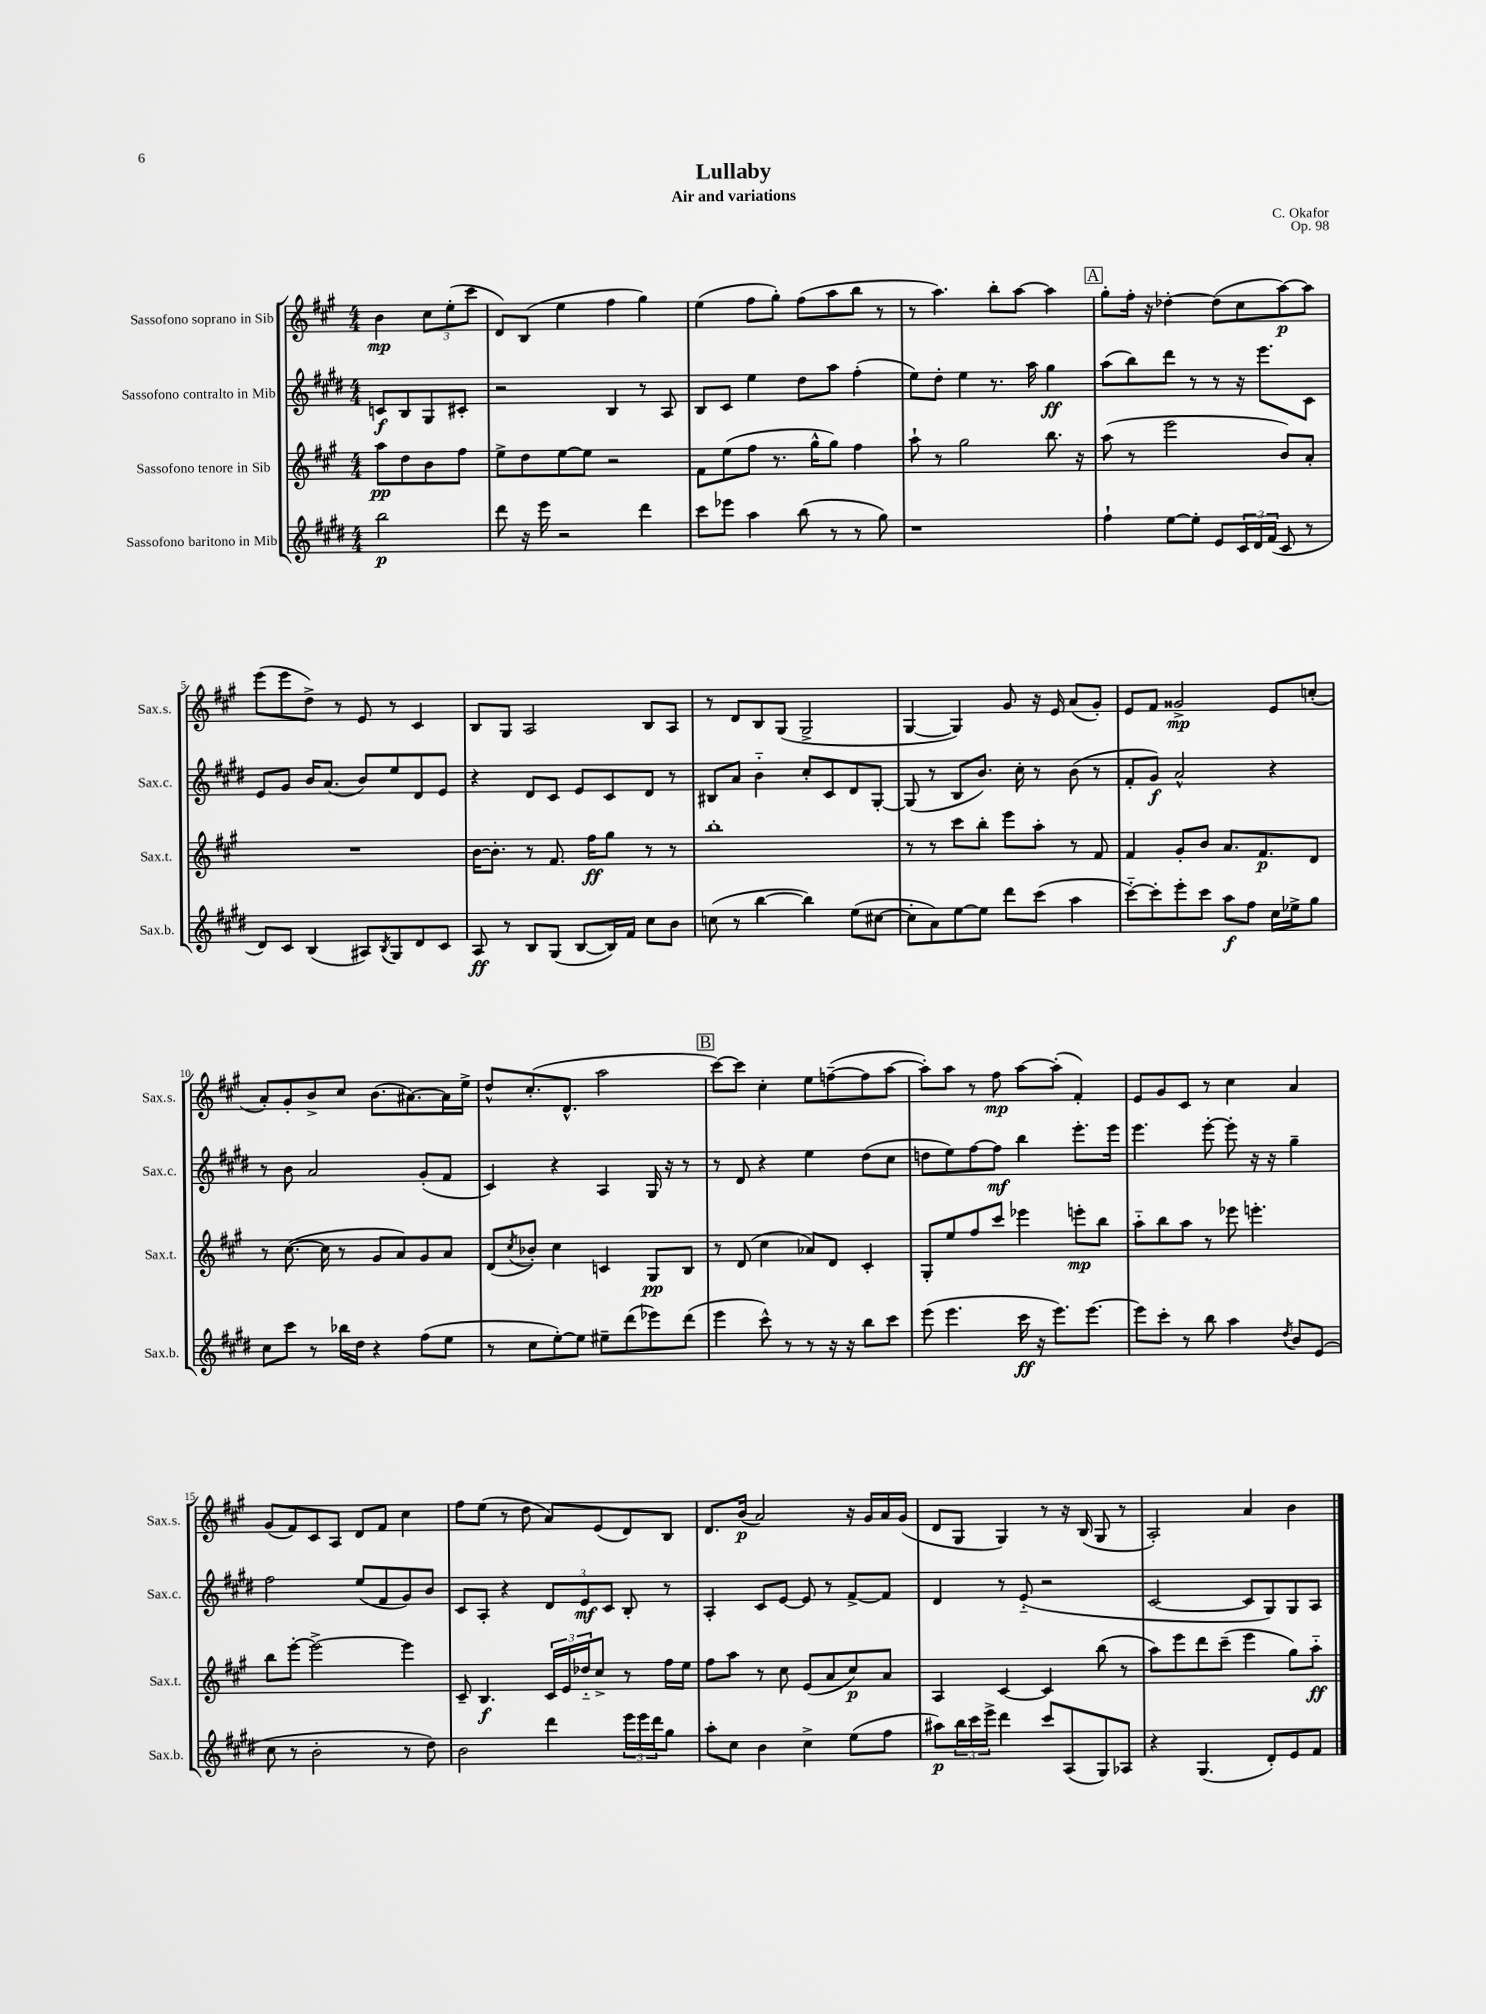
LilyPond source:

\header { title = "Lullaby" composer = "C. Okafor" subtitle = "Air and variations" opus = "Op. 98" }
<<
\new StaffGroup <<
\new Staff = "s0" \with { instrumentName = "Sassofono soprano in Sib" shortInstrumentName = "Sax.s." } {
    \clef treble \key a \major \numericTimeSignature \time 4/4 \partial 2
    b'4\mp \tuplet 3/2 { cis''8 e''8-.( cis'''8 } |
    d'8) b8( e''4 fis''4 gis''4) |
    e''4( fis''8 gis''8-.) fis''8( a''8 b''8 r8 |
    r8 a''4.) b''8-. a''8~ a''4 |
    \mark \markup { \box "A" } gis''8-. fis''16-. r16 des''4~-. des''8( cis''8 a''8~\p) a''8 |
    e'''8( e'''8 d''8->) r8 e'8 r8 cis'4 |
    b8 gis8 a2 b8 a8 |
    r8 d'8 b8 gis8( gis2-> |
    gis4~ gis4) gis'8 r16 e'16 a'8( gis'8-.) |
    e'8 fis'8 gisis'2->\mp e'8 c''8-.( |
    a'8-.) gis'8-. b'8-> cis''8 b'8.( ais'8.~) ais'16 e''16-> |
    d''8-^ cis''8.-.( d'8.-^ a''2 |
    \mark \markup { \box "B" } cis'''8~) cis'''8 cis''4-. e''8 f''8~--( f''8 a''8~ |
    a''8-.) a''8 r8 fis''8\mp a''8~ a''8-.( fis'4-.) |
    e'8 gis'8 cis'8 r8 cis''4 a'4 |
    gis'8( fis'8) cis'8 a8 d'8 fis'8 cis''4 |
    fis''8 e''8( r8 d''8 a'8) e'8( d'8) b8 |
    d'8. b'16\p( a'2) r16 gis'16 a'16 gis'16( |
    d'8 gis8 gis4) r8 r16 b16( gis8 r8 |
    a2-.) a'4 b'4 \bar "|." |
}
\new Staff = "s1" \with { instrumentName = "Sassofono contralto in Mib" shortInstrumentName = "Sax.c." } {
    \clef treble \key e \major \numericTimeSignature \time 4/4 \partial 2
    c'8\f b8 gis8 cis'8-. |
    r2 b4 r8 a8 |
    b8 cis'8 e''4 dis''8 a''8 fis''4-.( |
    e''8) dis''8-. e''4 r8. a''16 gis''4\ff |
    \mark \markup { \box "A" } a''8( b''8) dis'''8 r8 r8 r16 e'''8. cis'8 |
    e'8 gis'8 b'16 a'8.( b'8) e''8 dis'8 e'8 |
    r4 dis'8 cis'8 e'8 cis'8 dis'8 r8 |
    bis8 a'8 b'4-_ cis''8-. cis'8 dis'8 gis8~-. |
    gis8( r8 b8 b'8.) cis''16-. r8 b'8( r8 |
    fis'8-. gis'8\f) a'2-^ r4 |
    r8 b'8 a'2 gis'8-.( fis'8 |
    cis'4) r4 a4 gis16 r16 r8 |
    \mark \markup { \box "B" } r8 dis'8 r4 e''4 dis''8( cis''8 |
    d''8 e''8) fis''8~ fis''8\mf b''4 e'''8.-. e'''16 |
    e'''4. e'''8~-. e'''8-. r16 r16 gis''4-- |
    fis''2 e''8( fis'8 gis'8) b'8 |
    cis'8 a8-. r4 \tuplet 3/2 { dis'8 e'8\mf cis'8 } b8-. r8 |
    a4-. cis'8 e'8~ e'8 r8 fis'8~-> fis'8 |
    dis'4 r8 e'8-_( r2 |
    cis'2~ cis'8 gis8) gis8 a8 \bar "|." |
}
\new Staff = "s2" \with { instrumentName = "Sassofono tenore in Sib" shortInstrumentName = "Sax.t." } {
    \clef treble \key a \major \numericTimeSignature \time 4/4 \partial 2
    a''8\pp d''8 b'8 fis''8 |
    e''8-> d''8 e''8~ e''8 r2 |
    fis'8 e''8( fis''8 r8. gis''16-^ gis''8) fis''4 |
    a''8-! r8 gis''2 b''8. r16 |
    \mark \markup { \box "A" } a''8( r8 e'''2 b'8) a'8-. |
    R1 |
    b'16~ b'8.-. r8 fis'8. fis''16\ff gis''8 r8 r8 |
    b''1-. |
    r8 r8 cis'''8 b''8-. e'''8 a''8-. r8 fis'8 |
    fis'4 gis'8-. b'8 a'8. fis'8.\p d'8 |
    r8 cis''8.~( cis''16 r8 gis'8 a'8) gis'8 a'8 |
    d'8( \acciaccatura { cis''8 } bes'8-.) cis''4 c'4 gis8\pp b8 |
    \mark \markup { \box "B" } r8 d'8( cis''4 aes'8) d'8 cis'4-. |
    gis8-. e''8 fis''8 cis'''8 ees'''4 e'''8-.\mp b''8 |
    a''8-_ b''8 a''8 r8 ees'''8 e'''4.-. |
    b''8 e'''8~-. e'''2~-> e'''4 |
    cis'8-- b4.\f \tuplet 3/2 { cis'16 e'16 des''16-_ } cis''8-> r8 fis''16 e''16 |
    fis''8 a''8 r8 cis''8 e'8( a'8 cis''8\p) a'8 |
    a4 cis'4~ cis'4 b''8( r8 |
    a''8) e'''8 d'''8 cis'''8--( e'''4 gis''8) a''8-_\ff \bar "|." |
}
\new Staff = "s3" \with { instrumentName = "Sassofono baritono in Mib" shortInstrumentName = "Sax.b." } {
    \clef treble \key e \major \numericTimeSignature \time 4/4 \partial 2
    b''2\p |
    dis'''8 r16 e'''16 r2 dis'''4 |
    cis'''8 ees'''8 a''4 b''8( r8 r8 gis''8) |
    r1 |
    \mark \markup { \box "A" } fis''4-! e''8~ e''8-. e'8 \tuplet 3/2 { cis'16 dis'16 fis'16( } cis'8 r8 |
    dis'8) cis'8 b4( ais8) \acciaccatura { b8 } gis8 dis'8 cis'8 |
    a8\ff r8 b8 gis8( b8~ b16) fis'16 cis''8 b'8 |
    c''8( r8 b''4~ b''4) e''8( cis''8~ |
    cis''8-. a'8) e''8~ e''8 dis'''8 cis'''8( a''4 |
    cis'''8~-_) cis'''8-. e'''8-. cis'''8 a''8\f fis''8 cis''16 ees''16-> gis''8 |
    cis''8 cis'''8 r8 bes''16 dis''16 r4 fis''8( e''8 |
    r8 cis''8 e''8~-.) e''8 eis''8-- dis'''8( ees'''8) dis'''8( |
    \mark \markup { \box "B" } e'''4 cis'''8-^) r8 r8 r16 r16 b''8 cis'''8 |
    e'''8( e'''4. cis'''16\ff r16 e'''8.) e'''8.~ |
    e'''8 cis'''8-. r8 b''8 a''4 \acciaccatura { dis''8 } b'8 e'8( |
    cis''8 r8 b'2-. r8 dis''8) |
    b'2 dis'''4 \tuplet 3/2 { e'''16 e'''16 dis'''16 } gis''8 |
    a''8-. cis''8 b'4 cis''4-> e''8( fis''8 |
    ais''8\p) \tuplet 3/2 { b''16 cis'''16 e'''16-> } dis'''4 cis'''8 a8( gis8) aes8 |
    r4 gis4.( dis'8-.) e'8 fis'8 \bar "|." |
}
>>
>>
